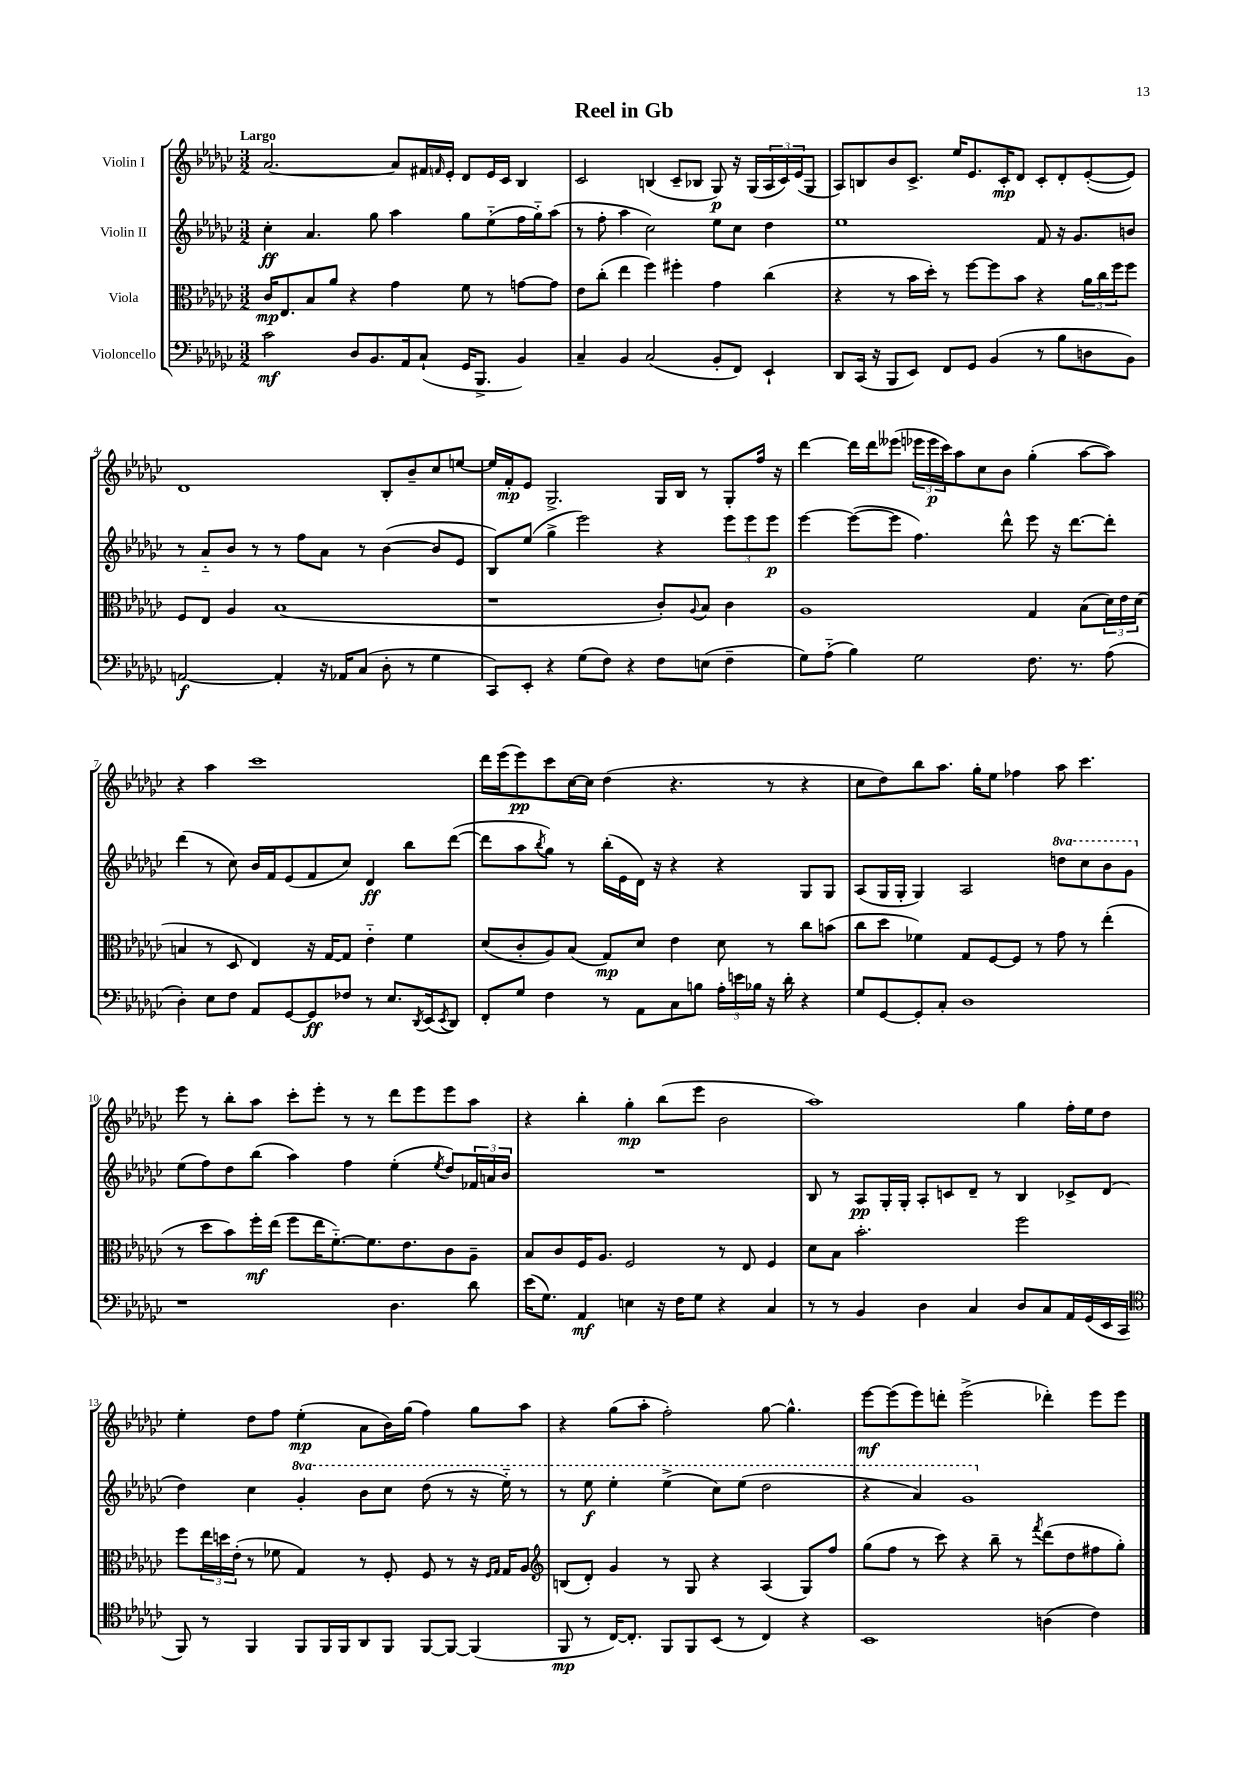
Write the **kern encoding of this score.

**kern	**kern	**kern	**kern
*staff4	*staff3	*staff2	*staff1
*clefF4	*clefC3	*clefG2	*clefG2
*k[b-e-a-d-g-c-]	*k[b-e-a-d-g-c-]	*k[b-e-a-d-g-c-]	*k[b-e-a-d-g-c-]
*M3/2	*M3/2	*M3/2	*M3/2
2c-	16c-	4cc-'	[2.a-
.	8.E-	.	.
.	8B-	4.a-	.
.	8a-	.	.
8D-	4r	.	.
8.BB-	.	8gg-	.
.	4g-	4aa-	8a-]
16AA-	.	.	.
(8C-`	.	.	16f#
.	.	.	16qqf
.	.	.	16e-'
16GG-	8f	8gg-	8d-
8.BBB-^	.	.	.
.	8r	(8ee-'~	16e-
.	.	.	16c-
4BB-)	[8g	16ff	4B-
.	.	16gg-'~)	.
.	8g]	(8aa-	.
=	=	=	=
4C-~	8e-	8r	2c-
.	(8cc-'	8ff'	.
4BB-	4ee-	4aa-	.
(2C-	4ff)	2cc-)	(4B
.	4ff#'	.	8c-~
.	.	.	8B-
8BB-'	4g-	8ee-	8G-)
8FF)	.	8cc-	16r
.	.	.	(16G-
4EE-`	(4cc-	4dd-	24A-
.	.	.	24c-)
.	.	.	(24e-
.	.	.	8G-
=	=	=	=
8DD-	4r	1ee-	8A-)
(16CC-	.	.	8B
16r	.	.	.
8BBB-	8r	.	8b-
8EE-)	16b-	.	8.c-^
.	16dd-')	.	.
8FF	8r	.	.
.	.	.	16ee-
8GG-	[8ff	.	8.e-
(4BB-	8ff]	.	.
.	.	.	16c-'
.	8b-	.	8d-
8r	4r	8f	8c-'
8B-	.	16r	8d-'
.	.	8.g-	.
8D	24a-	.	([8e-'
.	24cc-	.	.
.	24ff	.	.
8BB-)	8ff	8b	8e-])
=	=	=	=
[2AA	8F	8r	1d-
.	8E-	8a-'~	.
.	4A-	8b-	.
.	.	8r	.
4AA']	(1B-	8r	.
.	.	8ff	.
16r	.	8a-	.
16AA-	.	.	.
(8C-	.	8r	.
8D-'	.	([4b-	8B-'
8r	.	.	8b-~
4G-	.	8b-]	8cc-
.	.	8e-	[8ee
=	=	=	=
8CC-)	1r	8B-)	16ee]
.	.	.	16f'
8EE-'	.	(8ee-	8e-
4r	.	4gg-^	2.G-^
(8G-	.	2eee-)	.
8F)	.	.	.
4r	.	.	.
8F	8c-')	4r	16G-
.	.	.	16B-
.	8qqA-	.	.
(8E	8B-	.	8r
4F~	4c-	12eee-	8G-'
.	.	12eee-	.
.	.	.	16ff
.	.	12eee-	.
.	.	.	16r
=	=	=	=
8G-)	1A-	[4eee-	[4ddd-
(8A-'~	.	.	.
4B-)	.	(8eee-_	16ddd-]
.	.	.	16ddd-
.	.	8eee-]	(8eee--
2G-	.	4.ff)	24eee-
.	.	.	24eee-
.	.	.	24ccc-)
.	.	.	8aa-
.	.	.	8cc-
.	.	8ddd-^^	8b-
8.F	4G-	8eee-	(4gg-'
.	.	16r	.
8.r	.	[8.ddd-	.
.	(8B-	.	[8aa-
(8A-	24d-)	8ddd-']	8aa-])
.	24e-	.	.
.	(24d-	.	.
=	=	=	=
4D-')	4B	(4ddd-	4r
8E-	8r	8r	4aa-
8F	8D-	8cc-)	.
8AA-	4E-)	16b-	1ccc-
.	.	16f	.
[8GG-	.	(8e-	.
8GG-]	16r	8f	.
.	[16G-	.	.
8F-	8G-]	8cc-)	.
8r	4e-'~	4d-	.
8.E-	.	.	.
.	4f	8bb-	.
8qDD-	.	.	.
(16EE-	.	.	.
8qEE-	.	.	.
8DD-)	.	([8ddd-	.
=	=	=	=
8FF'	(8d-	8ddd-]	16ddd-
.	.	.	(16eee-
8G-	8c-'	8aa-	8eee-)
.	.	8qbb-	.
4F	8A-)	8gg-)	8ccc-
.	(8B-	8r	[16cc-
.	.	.	16cc-]
8r	8G-)	(16bb-'	(4dd-
.	.	16e-	.
8AA-	8d-	16d-)	.
.	.	16r	.
8C-	4e-	4r	4.r
8B	.	.	.
24A-'	8d-	4r	.
24e	.	.	.
24B-	.	.	.
16r	8r	.	8r
16d-'	.	.	.
4r	8cc-	8G-	4r
.	(8b	8G-	.
=	=	=	=
8G-	8cc-	(8A-	8cc-
[8GG-	8dd-	16G-	8dd-)
.	.	16G-'	.
8GG-']	4f-)	4G-)	8bb-
8C-'	.	.	8.aa-
1D-	8G-	2A-	.
.	.	.	16gg-'
.	[8F	.	8ee-
.	8F]	.	4ff-
.	8r	.	.
.	8g-	8ddd	8aa-
.	8r	8ccc-	4.ccc-
.	(4ee-'	8bb-	.
.	.	8gg-	.
=	=	=	=
1r	8r	(8ee-	8eee-
.	8dd-	8ff)	8r
.	8b-)	8dd-	8bb-'
.	16ff'	(8bb-	8aa-
.	(16ee-	.	.
.	8ff	4aa-)	8ccc-'
.	16ee-	.	8eee-'
.	[8.f'~)	.	.
.	.	4ff	8r
.	8.f]	.	8r
4.D-	.	(4ee-'	8ddd-
.	8.e-	.	.
.	.	.	8eee-
.	.	8qee-	.
.	8c-	8dd-)	8eee-
8d-	8A-~	24f-	8aa-
.	.	24a	.
.	.	24b-	.
=	=	=	=
(16e-	8B-	1.r	4r
8.G-)	.	.	.
.	8c-	.	.
4AA-	16F	.	4bb-'
.	8.A-	.	.
4E	2F	.	4gg-'
16r	.	.	(8bb-
16F	.	.	.
8G-	.	.	8eee-
4r	8r	.	2b-
.	8E-	.	.
4C-	4F	.	.
=	=	=	=
8r	8d-	8B-	1aa-)
8r	8B-	8r	.
4BB-	2.b-'	8A-	.
.	.	16G-'	.
.	.	16G-'	.
4D-	.	8A-'	.
.	.	8c	.
4C-	.	8d-~	.
.	.	8r	.
8D-	2ff	4B-	4gg-
8C-	.	.	.
16AA-	.	8c-^	16ff'
(16GG-	.	.	16ee-
16EE-	.	(8d-	8dd-
16CC-	.	.	.
=	=	=	=
*clefC4	*	*	*
8FF)	8ff	4dd-)	4ee-'
8r	24ee-	.	.
.	24dd	.	.
.	(24e-'	.	.
4FF	8r	4cc-	8dd-
.	8f-	.	8ff
8FF	4G-)	4gg-'	(4ee-'
16FF	.	.	.
16FF	.	.	.
8AA-	8r	8bb-	8a-
8FF	8F'	8ccc-	16b-)
.	.	.	(16gg-
[8FF	8F	(8ddd-	4ff)
8FF_	8r	8r	.
(4FF]	16r	16r	8gg-
.	16qqF	.	.
.	16qqG-	.	.
.	16G-	16eee-'~)	.
.	8A-	8r	8aa-
=	=	=	=
*	*clefG2	*	*
8FF	(8B	8r	4r
8r	8d-')	8eee-	.
[16C-)	4g-	4eee-'	(8gg-
8.C-']	.	.	.
.	.	.	8aa-'
8FF	8r	(4eee-^	2ff')
8FF	8G-	.	.
(8BB-	4r	8ccc-)	.
8r	.	(8eee-	.
4C-)	(4A-	2ddd-	[8gg-
.	.	.	4.gg-^^]
4r	8G-)	.	.
.	8ff	.	.
=	=	=	=
1BB-	(8gg-	4r	[8eee-
.	8ff	.	(8eee-]
.	8r	4aa-)	8eee-)
.	8ccc-)	.	8ddd'
.	4r	1gg-	(2eee-^
.	8bb-~	.	.
.	8r	.	.
.	8qfff	.	.
(4A	(8ddd-	.	4ddd-')
.	8dd-	.	.
4c-)	8ff#	.	8eee-
.	8gg-')	.	8eee-
==	==	==	==
*-	*-	*-	*-
